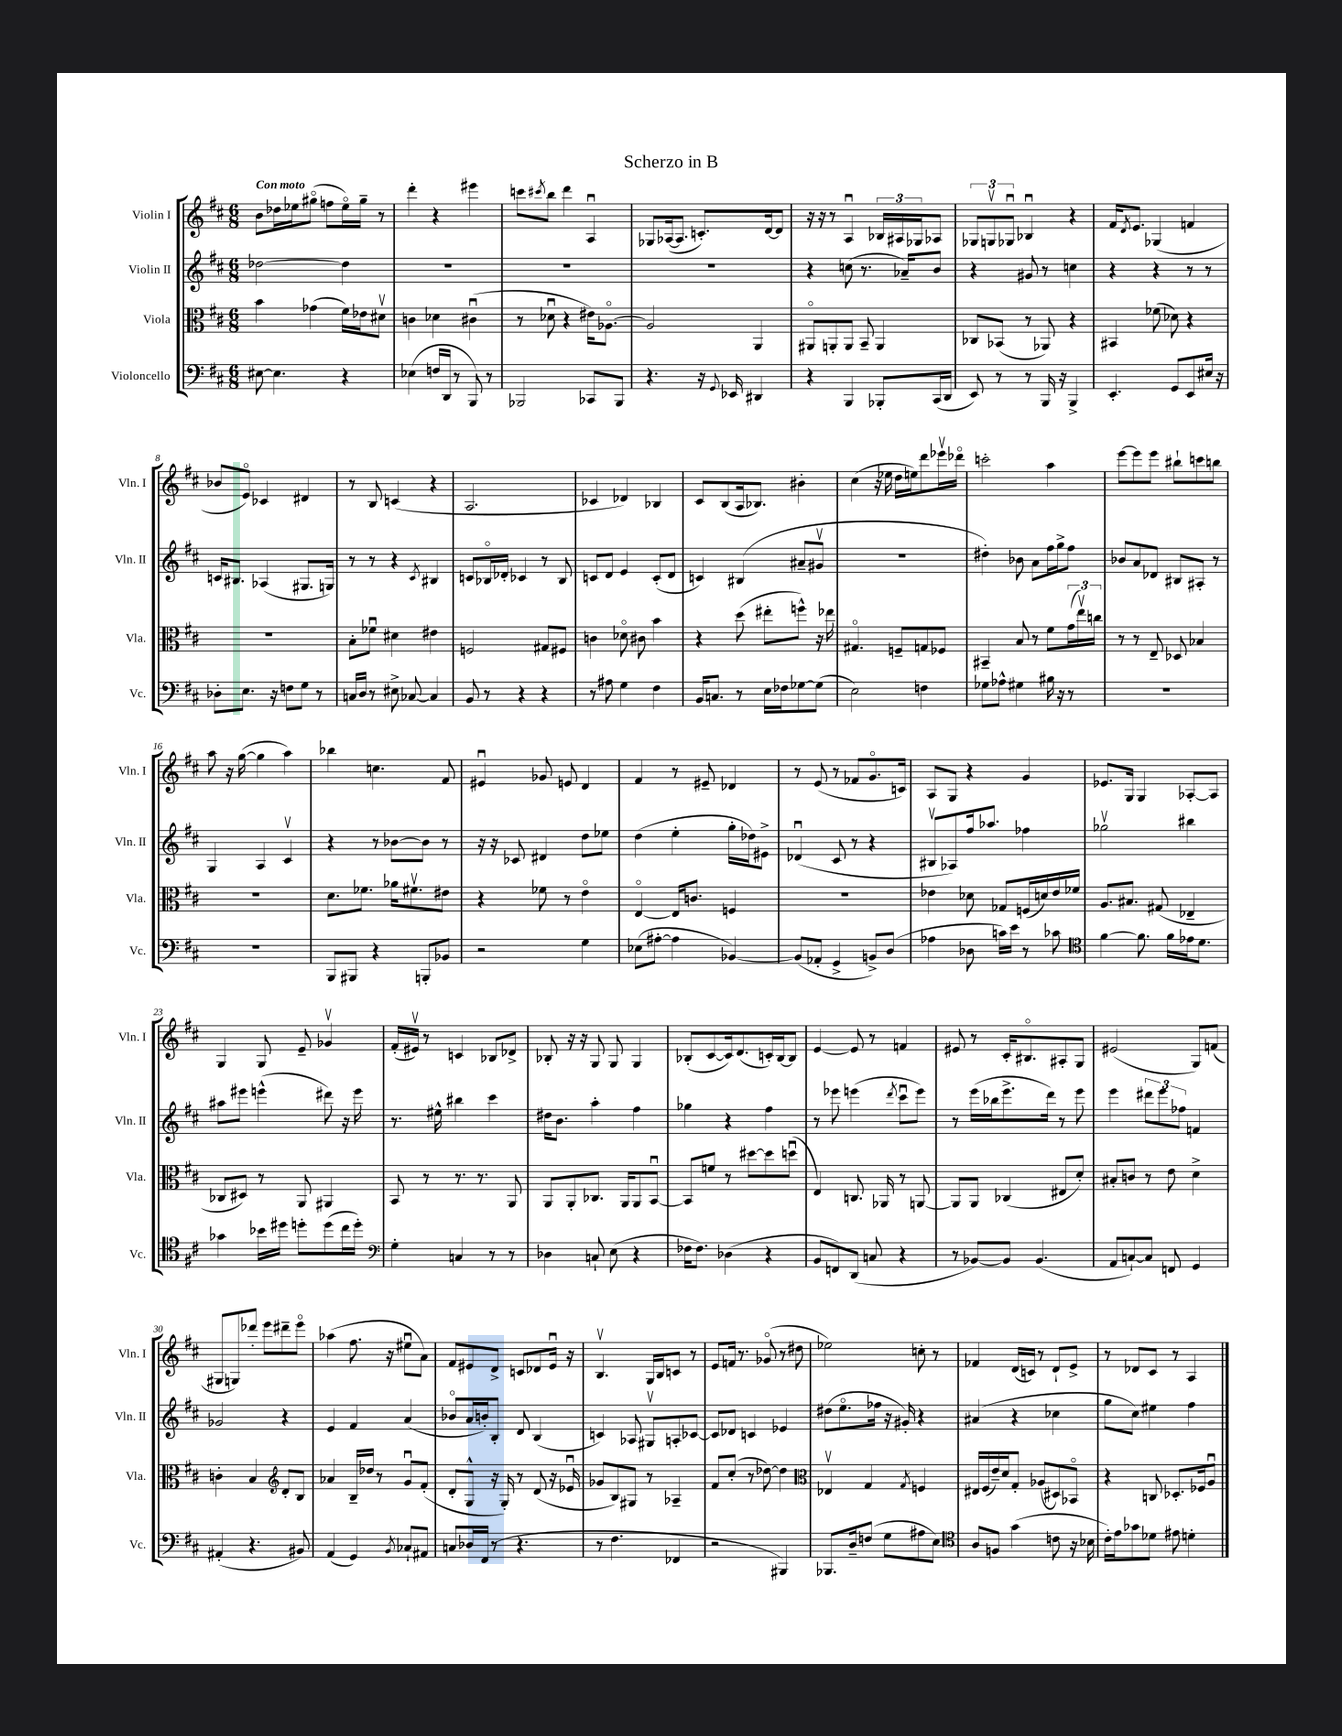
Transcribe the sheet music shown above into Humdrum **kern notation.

**kern	**kern	**kern	**kern
*part4	*part3	*part2	*part1
*staff4	*staff3	*staff2	*staff1
*I"Violoncello	*I"Viola	*I"Violin II	*I"Violin I
*I'Vc.	*I'Vla.	*I'Vln. II	*I'Vln. I
*clefF4	*clefC3	*clefG2	*clefG2
*k[f#c#]	*k[f#c#]	*k[f#c#]	*k[f#c#]
*M6/8	*M6/8	*M6/8	*M6/8
=1	=1	=1	=1
!	!	!	!LO:TX:a:B:t=Con moto
[8E#X\	4b\	[2dd-X\	8b\L
4.E#\]	.	.	16dd-X\L
.	.	.	16ee-X\J
.	(4g-X\	.	(8gg#X\J
.	.	.	8ffn\L
4r	16f#\LL)	4dd-\]	16ee-\L)
.	16e-X\J	.	16gg#~\JJ
.	8d#Xv\J	.	8r
=2	=2	=2	=2
(4E-X\	4cn\	2.r	4ddd'\
16Fn/LL	4d-X\	.	4r
16DD/JJ	.	.	.
8r	.	.	.
8BBB/)	(4c#Xu\	.	4eee#X\
8r	.	.	.
=3	=3	=3	=3
2BBB-X/	8r	2.r	8cccn\L
.	.	.	8qccc#X/
.	8d-Xu\	.	8bb\J
.	4r	.	4ddd\
8CC-X/L	16e#X\KL)	.	4Au/
.	[8.A-X\J	.	.
8BBB-/J	.	.	.
=4	=4	=4	=4
4.r	2A-/]	2.r	8G-X/L
.	.	.	([16A-X/k
.	.	.	8.A-/J]
16r	.	.	8.cn'/L)
8qqGG/	.	.	.
16EE-X/	.	.	.
4DD#X/	4AA/	.	.
.	.	.	[16d/k
.	.	.	8d/J]
=5	=5	=5	=5
4r	8AA#X/L	4r	16r
.	.	.	16r
.	8AAn'/	.	8r
4BBB/	8AA/J	(8ccn\	4Au/
.	8BB~/	8.r	.
8BBB-X'/L	4AA/	.	24B-X/LL
.	.	.	24A#X/
.	.	16a-X~/KL)	.
.	.	.	24G-X/J
(16CC#/L	.	8b/J	8A-X/J
16DD/JJ	.	.	.
=6	=6	=6	=6
8EE/)	8C-X/L	4r	12G-X/L
.	.	.	12Gnv/
8r	(8BB-X/J	.	.
.	.	.	12G-Xu/J
8r	8r	8g#X/	4B-Xu/
16BBB/	8AA-X/)	8r	.
16r	.	.	.
4BBB^/	4r	4ccn\	4r
=7	=7	=7	=7
4.EE'/	4BB#X/	4r	16f#/KL
.	.	.	8qd/
.	.	.	8.e/J
.	(8f-X\	4r	(4G-X/
8GG/L	8d-X\)	.	.
8EE/	4r	8r	4fn/
16E#X/Jk	.	8r	.
16r	.	.	.
!!LO:LB:g=z
=8	=8	=8	=8
8D-X'\L	2.r	16cn/KL	8b-X/L
.	.	8.B#X/J	.
8.E\J	.	.	8e/J)
.	.	(4A-X/	4c-X/
16r	.	.	.
8Fn\L	.	.	.
8G\J	.	8.G#X/L	4d#X/
8r	.	.	.
.	.	16Gn/Jk)	.
=9	=9	=9	=9
16Cn/LL	8B'\L	8r	8r
16D/JJ	.	.	.
8r	8f-Xu\J	8r	8B/
8E#X^\	4d#X\	4r	(4cn/
[8C-X/	.	.	.
.	.	8qc#/	.
4C-/]	4e#X\	4B#X/	4r
=10	=10	=10	=10
8BB/	2Fn/	8cn/L	2.A/
8r	.	16B-X/L	.
.	.	16d-X'/JJ	.
4r	.	4c-X/	.
4r	8G#X/L	8r	.
.	8F#X/J	8B-/	.
=11	=11	=11	=11
8r	4cn\	8cn/L	4c-X/
8A#X\	.	8d/J	.
4G\	8d-X\	4e/	4d-X/)
.	8c#X\	.	.
4F#\	4b\	(8c'/L	4B-X/
.	.	8d/J	.
=12	=12	=12	=12
16BB/KL	4r	4cn/)	8c#/L
8.Cn/J	.	.	.
.	.	.	(8B/
8r	(8dd\	(4B#X/	16A/k
.	.	.	8.B-X/J)
16E\LL	8ee#X'\L	.	.
16F-X\J	.	.	.
[8G-X\	8ffn^^\J)	8a#X~/L	4b#X'\
(8G-\J]	16r	8g#Xv/J	.
.	16ee-X\	.	.
=13	=13	=13	=13
2E\)	4.G#X/	2.r	(4cc#\
.	.	.	16r
.	.	.	16ee-X\
.	8Fn~/L	.	16dd\LL
.	.	.	16een\J)
4Fn\	8Gn/	.	8ddd\
.	8F-X/J	.	16eee-Xv\L
.	.	.	16ddd-X\JJ
=14	=14	=14	=14
8G-X\L	4BB#X~/	4dd#X'\)	2cccn'\
8A-X^^\J	.	.	.
4G#X\	8B/	8b-X\	.
.	8r	8a\L	.
16B#X\	8f#\L	16ff#\L	4aa\
16r	.	16gg^\J	.
8r	(24g\L	8ff#\J	.
.	24eev\)	.	.
.	24ccn\JJ	.	.
=15	=15	=15	=15
2.r	8r	8b-X/L	[8eee\L
.	8r	8a/	8eee\]
.	8E~/	8d-X/J	8eee\J
.	8D-X/	8B#X/L	8bb#X`\L
.	4B-X/	8A#X'/J	8cccn\
.	.	8r	8bbn\J
!!LO:LB:g=z
=16	=16	=16	=16
2.r	2.r	4G/	8aa\
.	.	.	16r
.	.	.	([16gg\
.	.	4A/	4gg\]
.	.	4c#v/	4aa\)
=17	=17	=17	=17
8BBB/L	8.d\L	4r	4bb-X\
8BBB#X/J	.	.	.
.	8.f-X\J	.	.
4r	.	8r	4.ccn\
.	16a-X\KL	[8b-X\L	.
.	8.f#Xv\	.	.
8BBBn'/L	.	8b-\J]	.
8BB-X/J	8e#X\J	8r	8f#/
=18	=18	=18	=18
2r	4r	16r	4e#Xu/
.	.	16r	.
.	.	8c-X/	.
.	8f-X\	4d#X/	8g-X/
.	8r	.	8en/
4G\	4e\	8dd\L	4d/
.	.	8ee-X\J	.
=19	=19	=19	=19
(8E-X\L	[4E/	(4dd\	4f#/
[8A#X'\J	.	.	.
4A#\]	16E/KL]	4ee'\	8r
.	8.cn/J	.	.
.	.	.	8e#X~/
[4BB-X/)	4Fn/	16gg'\LL	4d-X/
.	.	16dd-X\J)	.
.	.	8e#X^\J	.
=20	=20	=20	=20
(8BB-/L]	2.r	(4d-Xu/	8r
8AA-X'/J	.	.	(8e/
4GG^/	.	8c#/	8r
.	.	8r	8f-X/L
8BBn^/L)	.	4r	8.g/
(8D/J	.	.	.
.	.	.	16cn/Jk)
=21	=21	=21	=21
4A-X\	4e-X\	8B#Xv/L	8A/L
.	.	8A-X/)	8G/J
8D-X\	8d-X\	16ff#/k	4r
.	.	8.aa-X/J	.
16cn\LL)	8G-X/L	.	.
16e\JJ	.	.	.
8r	(16Fn/L	4ff-X\	4g/
.	16dn/)	.	.
8c-X\	16e-/	.	.
.	16f-X/JJ	.	.
=22	=22	=22	=22
*clefC4	*	*	*
[4f#\	8.A/L	2gg-Xv\	8.e-X/L
.	8.B#X/J	.	16G/Jk
8.f#\]	.	.	4G/
.	(8G#X/	.	.
16f#\LL	.	.	.
16e-X\J	4E-X~/	4bb#X\	[8A-X'/L
8.d\J	.	.	.
.	.	.	8A-/J]
!!LO:LB:g=z
=23	=23	=23	=23
4g-X\	8C-X/L	8aa#X\L	4G/
.	8D#X/J)	8eee#X\J	.
16b-X\LL	8r	(4eeen^^\	8G/
16dd#X\JJ	.	.	.
8ddn'\L	8AA/	.	8e~/
(8dd\	4AA#X/	8ddd#X\)	4g-Xv/
16cc#\L	.	16r	.
16dd'\JJ)	.	16eee\	.
=24	=24	=24	=24
*clefF4	*	*	*
4G'\	8BB/	8.r	(16f#'/LL
.	.	.	16e#Xv/JJ)
.	8r	.	8r
.	.	16ee#X^^\	.
4Cn/	8.r	4bb#X\	4cn/
.	8.r	.	.
8r	.	4ccc#\	8B-X/L
8r	8AA/	.	8d-X^/J
=25	=25	=25	=25
4D-X\	8AA/L	16dd#X\KL	8B-X'/
.	.	8.b\J	.
.	8AA'/	.	16r
.	.	.	16r
8Cn`/	8.C-X/J	4aa'\	8G/
(8E\	.	.	8G/
.	16AA/KL	.	.
4r	8AA/	4ff#\	4G/
.	[8BBu/J	.	.
=26	=26	=26	=26
16F-X\KL	8BB/L]	4gg-X\	(8B-X'/L
8.F-\J)	.	.	.
.	8fn/J	.	[8c#/
(4D-X\	8r	4r	16c#/k])
.	.	.	(8.d/
.	[8dd#X\L	.	.
4r	8dd#\]	4ff#\	16cn'/L)
.	.	.	[16B-/J
.	(8ddnu\J	.	8B-/J]
=27	=27	=27	=27
8BB/L	4E/)	8r	[4e/
8FFn/)	.	8eee-X\	.
(8DD/J	8.Cn/	(4eeen\	8e/]
8Cn/	.	.	8r
.	16AA-X/	.	.
.	.	8qddd/	.
4r	8r	8ccc#u\L	4fn/
.	[8AAn/	8eee\J)	.
=28	=28	=28	=28
8r	8AA/L]	8r	8e#X/
[8BB-X/L)	8AA/J	(16eee\LL	8r
.	.	16bb-X\J	.
8BB-/J]	(4C-X/	8.eee^\	16c#'/KL
.	.	.	8.B#X/
(4.BB-/	.	.	.
.	.	16ddd\Jk)	.
.	8E#X/L	8r	8A#X'/
.	8d'/J)	8eee\	8G/J
=29	=29	=29	=29
8AA/L	8B#X'/L	4eee\	(2e#X/
[8Cn`/)	8cn/J	.	.
8C/J]	8r	12ddd#X\L	.
.	.	12eee\	.
8FFn/	8e\	.	.
.	.	12ff-X\J	.
4GG/	4d^\	4fn/	8G/L)
.	.	.	(8fn/J
!!LO:LB:g=z
=30	=30	=30	=30
(4AA#X'/	4cn'\	2g-X/	8G#X/L
.	.	.	8Gn/)
4.r	4B/	.	8ddd-X'/J
.	.	.	8eee\L
*	*clefG2	*	*
.	8d'/L	4r	8ddd#X~\
8BB#X/)	8B/J	.	8eee\J
=31	=31	=31	=31
(4AA/	4a-X/	4e/	(4aa-X\
4GG/)	16B~/LL	4f#/	8.ff#\
.	16dd-X/JJ	.	.
.	8r	.	.
.	.	.	16r
8qBB/	.	.	.
8C-X`/L	8gu/L	(4a/	8ee#Xu\L
8AA#X/J	(8f#'/J	.	8a\J)
=32	=32	=32	=32
8Cn/L	8d'/L	8b-X/L	8f#/L
16D-X/L	8G^^/J	16a/L	8e#X/
(16FF#/JJ	.	16bn'/J)	.
8r	16r	8B'/J	8d^/J
.	16G'/)	.	.
4.r	8r	8d/	8cn/L
.	(8d/	(4B/	8d-X/
.	16r	.	16e#u/Jk
.	16e-Xu/	.	16r
=33	=33	=33	=33
8r	8g-X/L	4cn/)	4.Bv/
4.F#\	8B/)	.	.
.	8G#X/J	8A-X/	.
.	8r	8G#Xv/L	16G/LL
.	.	.	16B/J
4FF-X/	4A-X~/	8An'/	8cn/J
.	.	[8c-X/J	8r
=34	=34	=34	=34
2r	8f#/L	8c-/L]	8e/L
.	(8cc#'/J	8d-X/J	16fn/Jk
.	.	.	8.r
.	8r	4cn/	.
.	[8dd-X\)	.	(8g-X/
4BBB#X/)	4dd-\]	4e-X/	8r
.	.	.	8dd#X\
=35	=35	=35	=35
*	*clefC3	*	*
8.BBB-X/L	4E-Xv/	(8dd#X\L	2ee-X\)
.	.	8.ee\	.
16D~/k	.	.	.
(8Fn/J	4G/	.	.
.	.	16ff-X\Jk	.
8G\L	.	16r	.
.	.	16g#X'/)	.
.	8qG/	.	.
8A#X\	4Fn/	4r	8ccn'\
8E\J)	.	.	8r
=36	=36	=36	=36
*clefC4	*	*	*
8A/L	16E#X/LL	(4a#X/	4f-X/
.	(16F#/	.	.
8Fn/J	16e~/)	.	.
.	16d/J	.	.
(4g\	8G'/J	4r	(16d/LL
.	.	.	16cn/JJ)
.	(8A-X/L	.	8r
8cn\	8D#X/)	4cc-X\	8d`/L
16r	8BB-X/J	.	8e^/J
16B-X\	.	.	.
=37	=37	=37	=37
16c#'\LL)	4r	8gg\L	8r
16e\J	.	.	.
8g-X\	.	8cc#\J)	8d-X/L
8d-X\J	8Cn/	4ee#X\	8c#/J
8e#X\	8.D-X'/L	.	8r
4dn'\	.	4ff#\	4A/
.	16F-X/k	.	.
.	8Au/J	.	.
==	==	==	==
*-	*-	*-	*-
